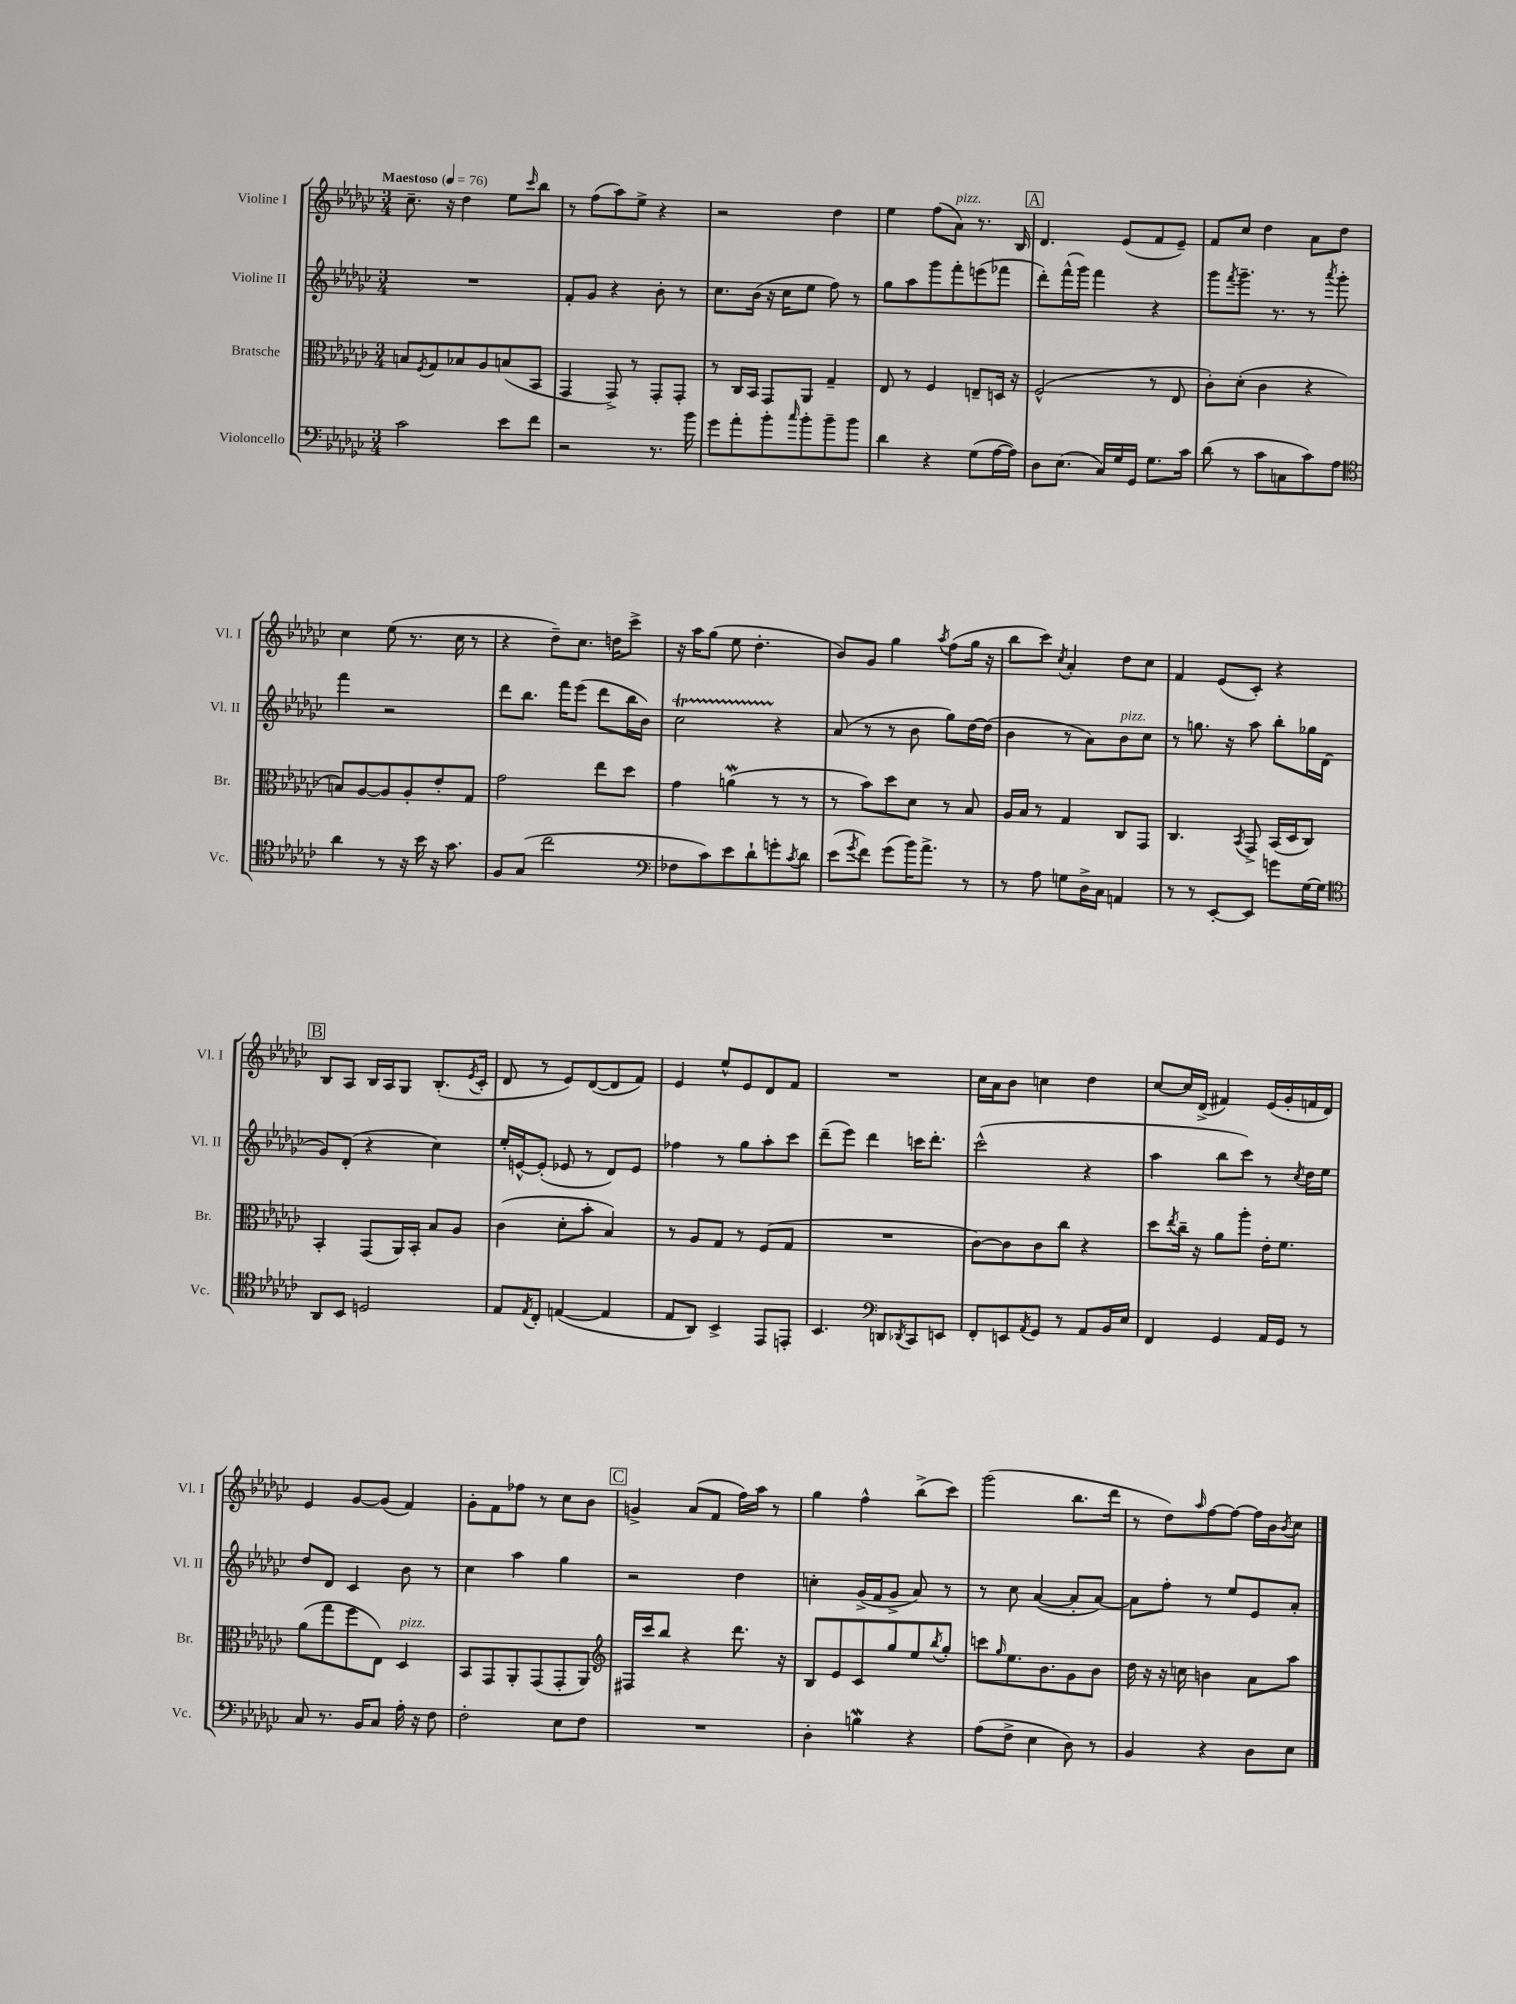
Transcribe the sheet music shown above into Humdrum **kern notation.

**kern	**kern	**kern	**kern
*staff4	*staff3	*staff2	*staff1
*clefF4	*clefC3	*clefG2	*clefG2
*k[b-e-a-d-g-c-]	*k[b-e-a-d-g-c-]	*k[b-e-a-d-g-c-]	*k[b-e-a-d-g-c-]
*M3/4	*M3/4	*M3/4	*M3/4
*MM76	*MM76	*MM76	*MM76
2c-	8B	2.r	8.cc-~
.	8qF	.	.
.	8G-	.	.
.	.	.	16r
.	8B-	.	4dd-
.	8A-	.	.
8e-	(8B	.	8ee-
.	.	.	16qqccc-
8f	8BB-	.	8bb-
=	=	=	=
2r	4GG-	8f'	8r
.	.	8g-	(8ff
.	8GG-^)	4r	8aa-)
.	8r	.	8ee-^
8.r	8GG-'	8b-'	4r
.	8GG-'	8r	.
16b-	.	.	.
=	=	=	=
8g-	8r	8.cc-	2r
8a-'	16C-	.	.
.	16BB-	(16b-	.
8b-'	8GG-	16r	.
.	.	16cc-	.
16qqcc-	.	.	.
8b-'	8AA-	8ee-	.
8b-~	4G-~	8ff)	4dd-
8b-	.	8r	.
=	=	=	=
4d-	8E-	8gg-	4ee-
.	8r	8aa-	.
4r	4F	8ggg-	(8ff
.	.	8fff'	8a-)
(8G-	8E~	(8eee	8.r
[16A-	16D	8fff-	.
16A-])	16r	.	16B-
=	=	=	=
8D-	(2F^^	8ddd-')	4.d-
(8.E-	.	(16fff^^	.
.	.	16ggg-)	.
.	.	4fff	.
16C-)	.	.	.
16G-	.	.	(8e-
16GG-	.	.	.
8.G-	8r	4r	8f
.	8E-	.	8e-~)
16c-	.	.	.
=	=	=	=
(8d-	8c-')	8ggg-	8f
.	.	8qfff	.
8r	(8d-'	8.ggg-~	8cc-
8c-	4c-	.	4dd-
.	.	8.r	.
8C	.	.	.
8c-)	4r	8r	8a-
.	.	8qaaa-	.
8A-	.	8ggg-'	8dd-
=	=	=	=
*clefC4	*	*	*
4a-	8B)	4fff	4cc-
.	[8A-	.	.
8r	8A-]	2r	(8ee-
16r	8A-'	.	8.r
16b-	.	.	.
16r	8e-'	.	.
8.g-	.	.	16cc-
.	8G-	.	8r
=	=	=	=
8F	2g-	8ddd-	4r
(8G-	.	8.bb-	.
2cc-	.	.	8dd-~)
.	.	16fff	.
.	.	(8eee-	8.cc-
.	8ee-	8ddd-	.
.	.	.	16dd
.	8dd-	16bb-	8ccc-^
.	.	16b-)	.
=	=	=	=
*clefF4	*	*	*
8F-	4g-	2cc-	16r
.	.	.	16aa-
8c-)	.	.	(8gg-
8e-	(4a	.	8ee-
8d-`	.	.	4.dd-'
8g'	8r	4r	.
8qc-	.	.	.
8d-	8r	.	.
=	=	=	=
(8e-	8r	(8a-	8b-)
8qg-	.	.	.
8f)	8b-)	8r	8g-
(8g-	8dd-	8r	4gg-
16b-)	8d-	8b-	.
8.a-^	.	.	.
.	.	.	8qaa-
.	8r	8gg-)	(8ff
8r	8B-	[16dd-	16gg-
.	.	(16dd-]	16r
=	=	=	=
8r	16A-	4b-	8bb-
.	16B-	.	.
8A-	8r	.	8ccc-)
.	.	.	8qcc-
8G	4G-	8r	4a-'
16D-^	.	8a-)	.
16C-	.	.	.
4AA	8C-	8b-	8dd-
.	8GG-	8cc-	8cc-
=	=	=	=
8r	4.C-	8r	4f
8r	.	8.gg	.
[8EE-'	.	.	(8e-
.	.	16r	.
.	8qBB-	.	.
8EE-]	8GG-^	8aa-	8c-')
8g	(16BB-	8bb-'	4r
.	16D-	.	.
[16G-	8C-)	16gg-	.
16G-]	.	(16d-	.
=	=	=	=
*clefC4	*	*	*
8AA-	4BB-'	8g-)	8B-
8BB-	.	(8d-'	8A-
2D	(8GG-	4r	16B-
.	.	.	16A-
.	16AA-)	.	8G-
.	16BB-'	.	.
.	8B-	4cc-)	(8.B-'
.	8A-	.	.
.	.	.	8qe-
.	.	.	16c-'
=	=	=	=
8E-	(4c-	16ee-'	8d-
.	.	[16e^^	.
8qE-	.	.	.
8C-'	.	(8e']	8r
([4E	8d-'	8e-	8e-)
.	8b-'	8r	([8d-
4E]	4B-)	8d-)	8d-]
.	.	8e-	8f)
=	=	=	=
8E-	8r	4ff-	4e-
8AA-)	8A-	.	.
4BB-^	8G-	8r	8ee-^^
.	8r	8gg-	8e-
8EE-	(8F	8aa-'	8d-
8EE'	8G-	8ccc-	8f
=	=	=	=
4.BB-	2.r	(8ddd-~	2.r
.	.	8eee-)	.
.	.	4ddd-	.
*clefF4	*	*	*
8DD	.	.	.
8qDD-	.	.	.
8CC-	.	16ccc	.
.	.	8.ddd-'	.
8EE	.	.	.
=	=	=	=
8FF'	[8c-)	(2ccc-^^	16cc-
.	.	.	16a-
8EE	8c-]	.	8b-
8qAA-	.	.	.
8GG-	8c-	.	4cc
8r	8cc-	.	.
8AA-	4r	4r	4dd-
16BB-	.	.	.
16E-	.	.	.
=	=	=	=
4FF	8dd-	4aa-	[8cc-
.	8qee-	.	.
.	16cc-~	.	16cc-]
.	16r	.	(16d-^
4GG-	8a-	8bb-	4f#)
.	8aa-'	8ccc-)	.
16AA-	16e-'	8r	(16e-
16GG-	8.f	.	16g-'
.	.	8qcc-	.
8r	.	16dd-	16f
.	.	16ee-	16d-)
=	=	=	=
8C-	(8a-	8dd-	4e-
8.r	8gg-	8d-	.
.	8ff	4c-	[8g-
16BB-	.	.	.
8C-	8E-)	.	(8g-]
16A-'	4D-	8b-	4f)
16r	.	.	.
8F	.	8r	.
=	=	=	=
2F'	8BB-	4cc-	8g-'
.	8GG-	.	8f
.	8AA-'	4aa-	8ff-
.	(8GG-	.	8r
8E-	8GG-'	4gg-	8cc-
8F	8AA-)	.	8b-
=	=	=	=
*	*clefG2	*	*
2.r	16F#	2r	4g^
.	16ccc-	.	.
.	8bb-	.	.
.	4r	.	(8a-
.	.	.	8f
.	8.ddd-	4dd-	16ff)
.	.	.	16aa-
.	.	.	8r
.	16r	.	.
=	=	=	=
4D-'	8B-	4cc'	4gg-
.	8e-	.	.
4B	8c-	(16g-^	4ff^^
.	.	16f	.
.	8gg-	8g-^	.
4r	8ee-	8a-)	(8bb-^
.	8qbb-	.	.
.	8gg-'	8r	8ccc-)
=	=	=	=
(8A-	8ccc	8r	(2ggg-
.	16qqgg-	.	.
8F^	8.ee-	8cc-	.
4E-	.	([4a-	.
.	8.b-	.	.
8D-)	8g-	8a-']	8.bb-
8r	8b-	[8a-)	.
.	.	.	16ddd-
=	=	=	=
4BB-	16dd-	8a-]	8r
.	16r	.	.
.	16r	8ff'	8dd-)
.	16cc	.	.
.	.	.	16qqaa-
4r	4b	8r	[8ff
.	.	8ee-	8ff_
8D-	8a-	8e-	16ff]
.	.	.	16b-
.	.	.	8qb-
8E-	8aa-	8a-'	8cc-
==	==	==	==
*-	*-	*-	*-
